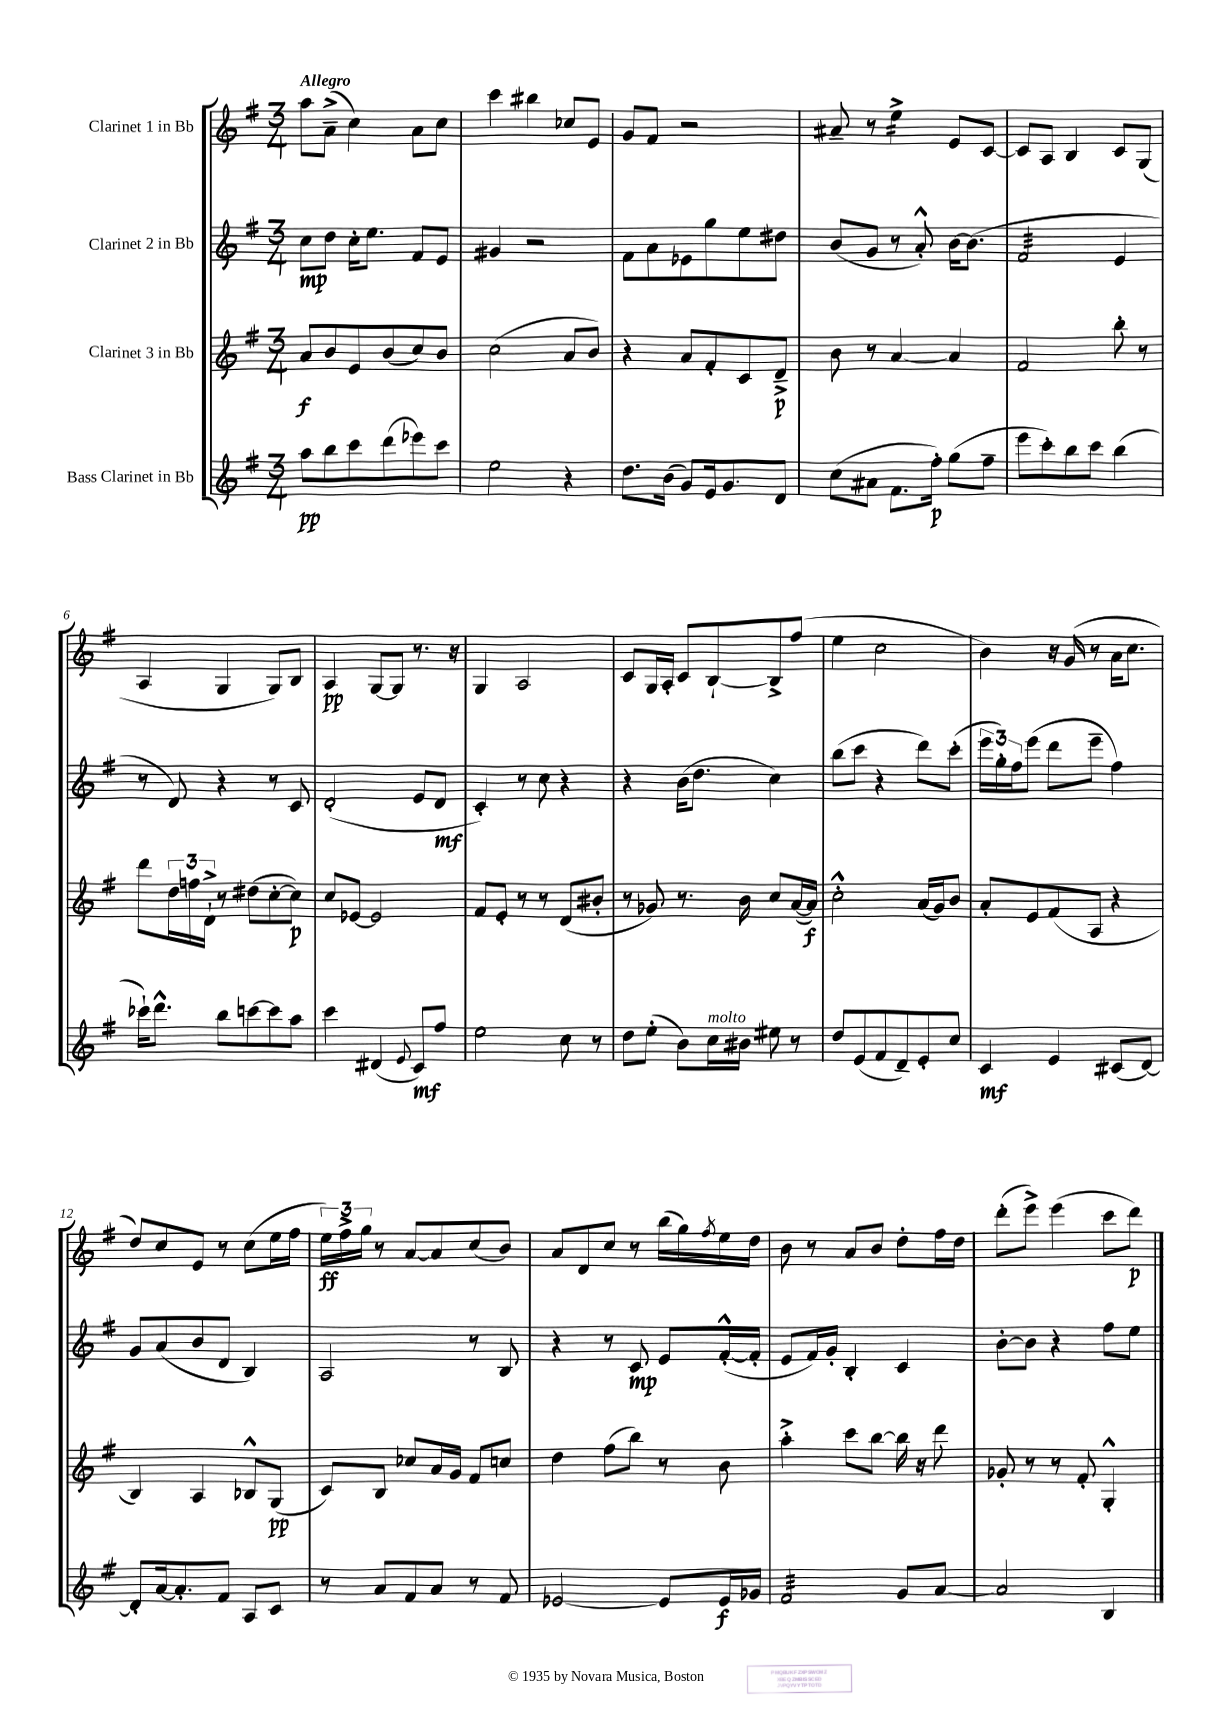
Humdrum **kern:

**kern	**kern	**kern	**kern
*staff4	*staff3	*staff2	*staff1
*clefG2	*clefG2	*clefG2	*clefG2
*k[f#]	*k[f#]	*k[f#]	*k[f#]
*M3/4	*M3/4	*M3/4	*M3/4
8aa	8a	8cc	8aa
8bb	8b	8dd	(8a~^
8ccc	8e	16cc'	4cc)
.	.	8.ee	.
(8ddd	(8b	.	.
8eee-)	8cc)	8f#	8a
8ccc	8b	8e	8cc
=	=	=	=
2ee	(2cc	4g#	4ccc
.	.	2r	4bb#
4r	8a	.	8cc-
.	8b)	.	8e
=	=	=	=
8.dd	4r	8f#	8g
.	.	8a	8f#
(16b	.	.	.
8g)	8a	8e-	2r
16e	8f#'	8gg	.
8.g	.	.	.
.	8c	8ee	.
8d	8d~^	8dd#	.
=	=	=	=
(8cc	8b	(8b	8a#~
8a#	8r	8g	8r
8.f#	[4a	8r	4ee^
.	.	8a'^^)	.
16ff#')	.	.	.
(8gg	4a]	[16b	8e
.	.	(8.b]	.
8ff#~	.	.	[8c
=	=	=	=
8eee	2f#	2f#	8c]
8ccc')	.	.	8A
8bb	.	.	4B
8ccc	.	.	.
(4bb	8bb'	4e	8c
.	8r	.	(8G
=	=	=	=
16ccc-`)	8ddd	8r	4A
8.ddd^^	.	.	.
.	24dd	8d)	.
.	24ff	.	.
.	24d`^	.	.
8bb	8r	4r	4G
[8ccc	(8dd#	.	.
8ccc]	[8cc'	8r	8G)
8aa	8cc])	8c	8B
=	=	=	=
4ccc	8cc	(2d'	4A
.	[8e-	.	.
(4d#	2e-]	.	[8G
.	.	.	8G]
8qqe	.	.	.
8c)	.	8e	8.r
8ff#	.	8d	.
.	.	.	16r
=	=	=	=
2ee	8f#	4c')	4G
.	8e'	.	.
.	8r	8r	2A
.	8r	8cc	.
8cc	(8d	4r	.
8r	8b#'	.	.
=	=	=	=
8dd	8r	4r	8c
(8ee'	8g-)	.	16G
.	.	.	16A'
8b)	8.r	(16b	8c
.	.	8.dd	.
16cc	.	.	[8B`
16b#	16b	.	.
8ee#	8cc	4cc)	8B^]
8r	([16a	.	(8ff#
.	16a])	.	.
=	=	=	=
8dd	2cc'^^	(8bb	4ee
(8e	.	8ccc	.
8f#	.	4r	2cc
8d~)	.	.	.
8e'	(16a	8ddd)	.
.	16g)	.	.
8cc	8b	(8ccc'	.
=	=	=	=
4c	8a'	24eee	4b)
.	.	24gg')	.
.	.	24ff#	.
.	8e	(8eee	.
4e	(8f#	8ddd	16r
.	.	.	(16g
.	8A	8eee~	8r
(8c#	4r	4ff#)	16a
.	.	.	8.cc
[8d)	.	.	.
=	=	=	=
8d']	4B)	8g	8dd)
[16a	.	(8a	8cc
8.a']	.	.	.
.	4A	8b	8e
8f#	.	8d	8r
8A	8B-^^	4B)	(8cc
8c	(8G	.	16ee
.	.	.	16ff#
=	=	=	=
8r	8c)	2A	24ee)
.	.	.	24ff#^
.	.	.	24gg
8a	8B	.	8r
8f#	8cc-	.	[8a
8a	16a	.	8a]
.	16g	.	.
8r	8f#	8r	(8cc
8f#	8cc	8B	8b)
=	=	=	=
[2e-	4dd	4r	8a
.	.	.	8d
.	(8ff#	8r	8cc
.	8bb)	8c	8r
8e-]	8r	8e	(16bb
.	.	.	16gg)
.	.	.	8qff#
16e-	8b	([16f#'^^	16ee
16g-	.	16f#']	16dd
=	=	=	=
2f#	4aa'^	8e	8b
.	.	16f#)	8r
.	.	16g'	.
.	8ccc	4B'	8a
.	[8bb	.	8b
8g	16bb]	4c	8dd'
.	16r	.	.
[8a	8ddd	.	16ff#
.	.	.	16dd
=	=	=	=
2a]	8g-'	[8b'	(8ddd'
.	8r	8b]	8eee^)
.	8r	4r	(4eee
.	8f#'	.	.
4B	4G'^^	8ff#	8ccc
.	.	8ee	8ddd)
==	==	==	==
*-	*-	*-	*-
